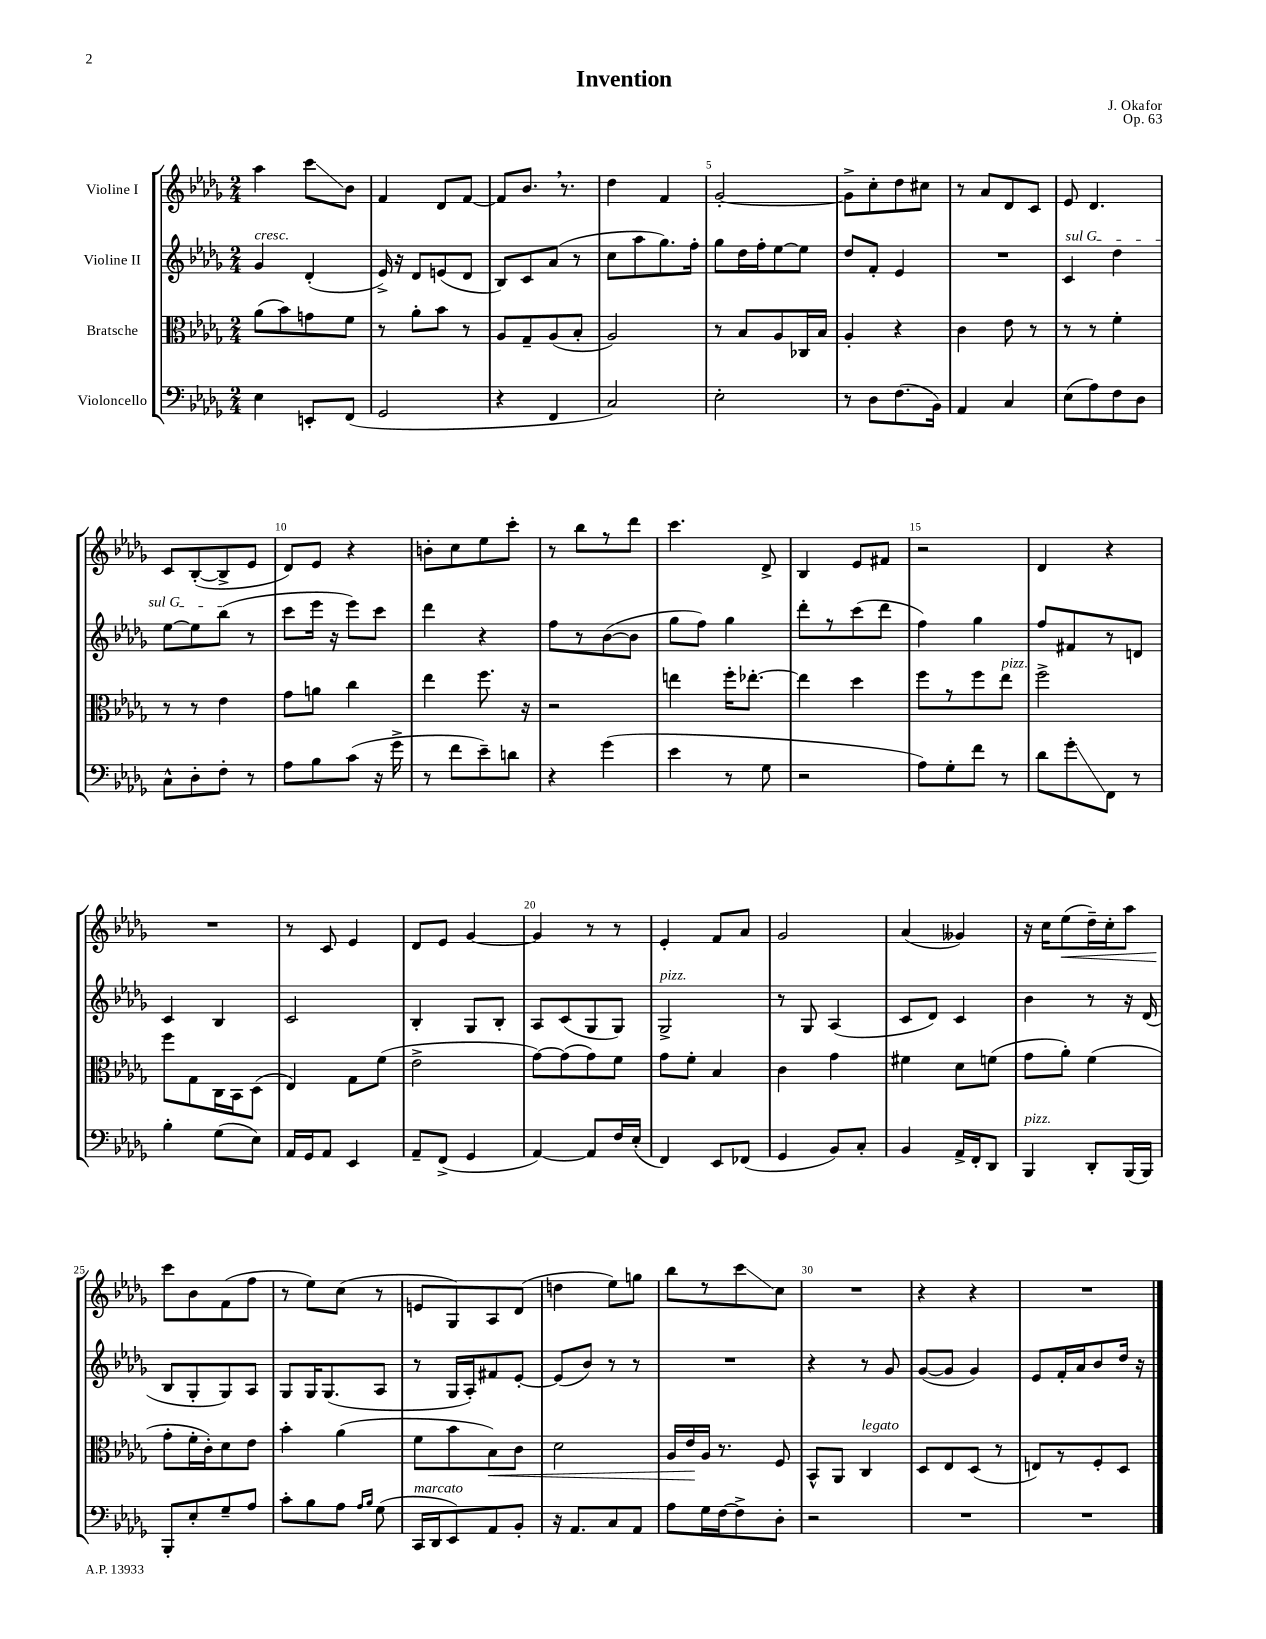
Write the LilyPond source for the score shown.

\header { title = "Invention" composer = "J. Okafor" opus = "Op. 63" }
<<
\new StaffGroup <<
\new Staff = "s0" \with { instrumentName = "Violine I" } {
    \clef treble \key des \major \numericTimeSignature \time 2/4
    \autoBeamOff aes''4 c'''8[\glissando bes'8] |
    f'4 des'8[ f'8]~ |
    f'8[ bes'8.] \breathe r8. |
    des''4 f'4 |
    ges'2~-. |
    ges'8[-> c''8-. des''8 cis''8] |
    r8 aes'8[ des'8 c'8] |
    ees'8 des'4. |
    c'8[ bes8~-.( bes8-> ees'8] |
    des'8[) ees'8] r4 |
    b'8[-. c''8 ees''8 c'''8]-. |
    r8 bes''8[ r8 des'''8] |
    c'''4. des'8-> |
    bes4 ees'8[ fis'8] |
    r2 |
    des'4 r4 |
    R2 |
    r8 c'8 ees'4 |
    des'8[ ees'8] ges'4~ |
    ges'4 r8 r8 |
    ees'4-. f'8[ aes'8] |
    ges'2 |
    aes'4( geses'4) |
    r16 c''16[ ees''8\<( des''16--) c''16-. aes''8] |
    c'''8[\! bes'8 f'8( f''8] |
    r8 ees''8[) c''8]( r8 |
    e'8[ ges8) aes8 des'8]( |
    d''4 ees''8[) g''8] |
    bes''8[ r8 c'''8\glissando c''8] |
    R2 |
    r4 r4 |
    R2 \bar "|." |
}
\new Staff = "s1" \with { instrumentName = "Violine II" } {
    \clef treble \key des \major \numericTimeSignature \time 2/4
    \autoBeamOff ges'4^\markup { \italic "cresc." } des'4-.( |
    ees'16->) r16 des'8[ e'8( des'8] |
    bes8[) c'8 aes'8]( r8 |
    c''8[ aes''8 ges''8.) f''16]-. |
    ges''8[ des''16 f''16-. ees''8~ ees''8] |
    des''8[ f'8]-. ees'4 |
    R2 |
    \once \override TextSpanner.bound-details.left.text = \markup { \italic "sul G" } c'4\startTextSpan des''4 |
    ees''8[~ ees''8 bes''8]\stopTextSpan( r8 |
    c'''8[ ees'''16] r16 ees'''8[) c'''8] |
    des'''4 r4 |
    f''8[ r8 bes'8~( bes'8] |
    ges''8[ f''8]) ges''4 |
    des'''8[-. r8 c'''8( des'''8] |
    f''4) ges''4 |
    f''8[ fis'8 r8 d'8] |
    c'4 bes4 |
    c'2 |
    bes4-. ges8[ bes8]-. |
    aes8[ c'8( ges8 ges8]) |
    ges2->^\markup { \italic "pizz." } |
    r8 ges8 aes4( |
    c'8[ des'8]) c'4 |
    bes'4 r8 r16 des'16( |
    bes8[ ges8-. ges8) aes8] |
    ges8[ ges16 ges8.( aes8] |
    r8 ges16[ aes16-.) fis'8 ees'8]~-. |
    ees'8[( bes'8]) r8 r8 |
    R2 |
    r4 r8 ges'8 |
    ges'8[~( ges'8] ges'4) |
    ees'8[ f'16-. aes'16 bes'8 des''16] r16 \bar "|." |
}
\new Staff = "s2" \with { instrumentName = "Bratsche" } {
    \clef alto \key des \major \numericTimeSignature \time 2/4
    \autoBeamOff aes'8[( bes'8) g'8 f'8] |
    r8 aes'8[-. bes'8] r8 |
    aes8[ ges8-- aes8( bes8]-. |
    aes2) |
    r8 bes8[ aes8 ces16 bes16] |
    aes4-. r4 |
    c'4 ees'8 r8 |
    r8 r8 f'4-. |
    r8 r8 ees'4 |
    ges'8[ a'8] c''4 |
    ees''4 f''8. r16 |
    r2 |
    e''4 f''16[-. ees''8.]~-. |
    ees''4 des''4 |
    f''8[ r8 f''8 ees''8]^\markup { \italic "pizz." } |
    f''2-> |
    f''8[ ges8 c16 bes,16 des8]( |
    ees4) ges8[ f'8]( |
    ees'2-> |
    ges'8[~) ges'8( ges'8) f'8] |
    ges'8[ f'8]-. bes4 |
    c'4 ges'4 |
    fis'4 des'8[ f'8]( |
    ges'8[ aes'8]-.) f'4( |
    ges'8[-. f'16-. c'16-.) des'8 ees'8] |
    bes'4-. aes'4( |
    f'8[ bes'8 bes8\<) c'8] |
    des'2 |
    aes16[ ees'16\! aes16] r8. f8 |
    bes,8[-^ aes,8] c4^\markup { \italic "legato" } |
    des8[ ees8 des8]( r8 |
    e8[) r8 f8-. des8] \bar "|." |
}
\new Staff = "s3" \with { instrumentName = "Violoncello" } {
    \clef bass \key des \major \numericTimeSignature \time 2/4
    \autoBeamOff ees4 e,8[-. f,8]( |
    ges,2 |
    r4 f,4 |
    c2) |
    ees2-. |
    r8 des8[ f8.( bes,16]) |
    aes,4 c4 |
    ees8[( aes8) f8 des8] |
    c8[-^ des8-. f8]-. r8 |
    aes8[ bes8 c'8]( r16 ges'16-> |
    r8 f'8[ ees'8--) d'8] |
    r4 ges'4( |
    ees'4 r8 ges8 |
    r2 |
    aes8[) ges8-. f'8] r8 |
    des'8[ ges'8-.\glissando f,8] r8 |
    bes4-. ges8[( ees8]) |
    aes,16[ ges,16 aes,8] ees,4 |
    aes,8[-- f,8]->( ges,4 |
    aes,4~) aes,8[ f16 ees16]-.( |
    f,4) ees,8[ fes,8]( |
    ges,4 bes,8[) c8]-. |
    bes,4 aes,16[-> f,16-. des,8] |
    bes,,4^\markup { \italic "pizz." } des,8[-. bes,,16( bes,,16]) |
    bes,,8[-. ees8-. ges8-- aes8] |
    c'8[-. bes8 aes8] \grace { aes16[ bes16] } ges8( |
    c,16[^\markup { \italic "marcato" } des,16 ees,8) aes,8 bes,8]-. |
    r16 aes,8.[ c8 aes,8] |
    aes8[ ges16 f16~ f8-> des8]-. |
    r2 |
    R2 |
    R2 \bar "|." |
}
>>
>>
\layout { \context { \Score \override BarNumber.break-visibility = ##(#f #t #t) barNumberVisibility = #(every-nth-bar-number-visible 5) } }
